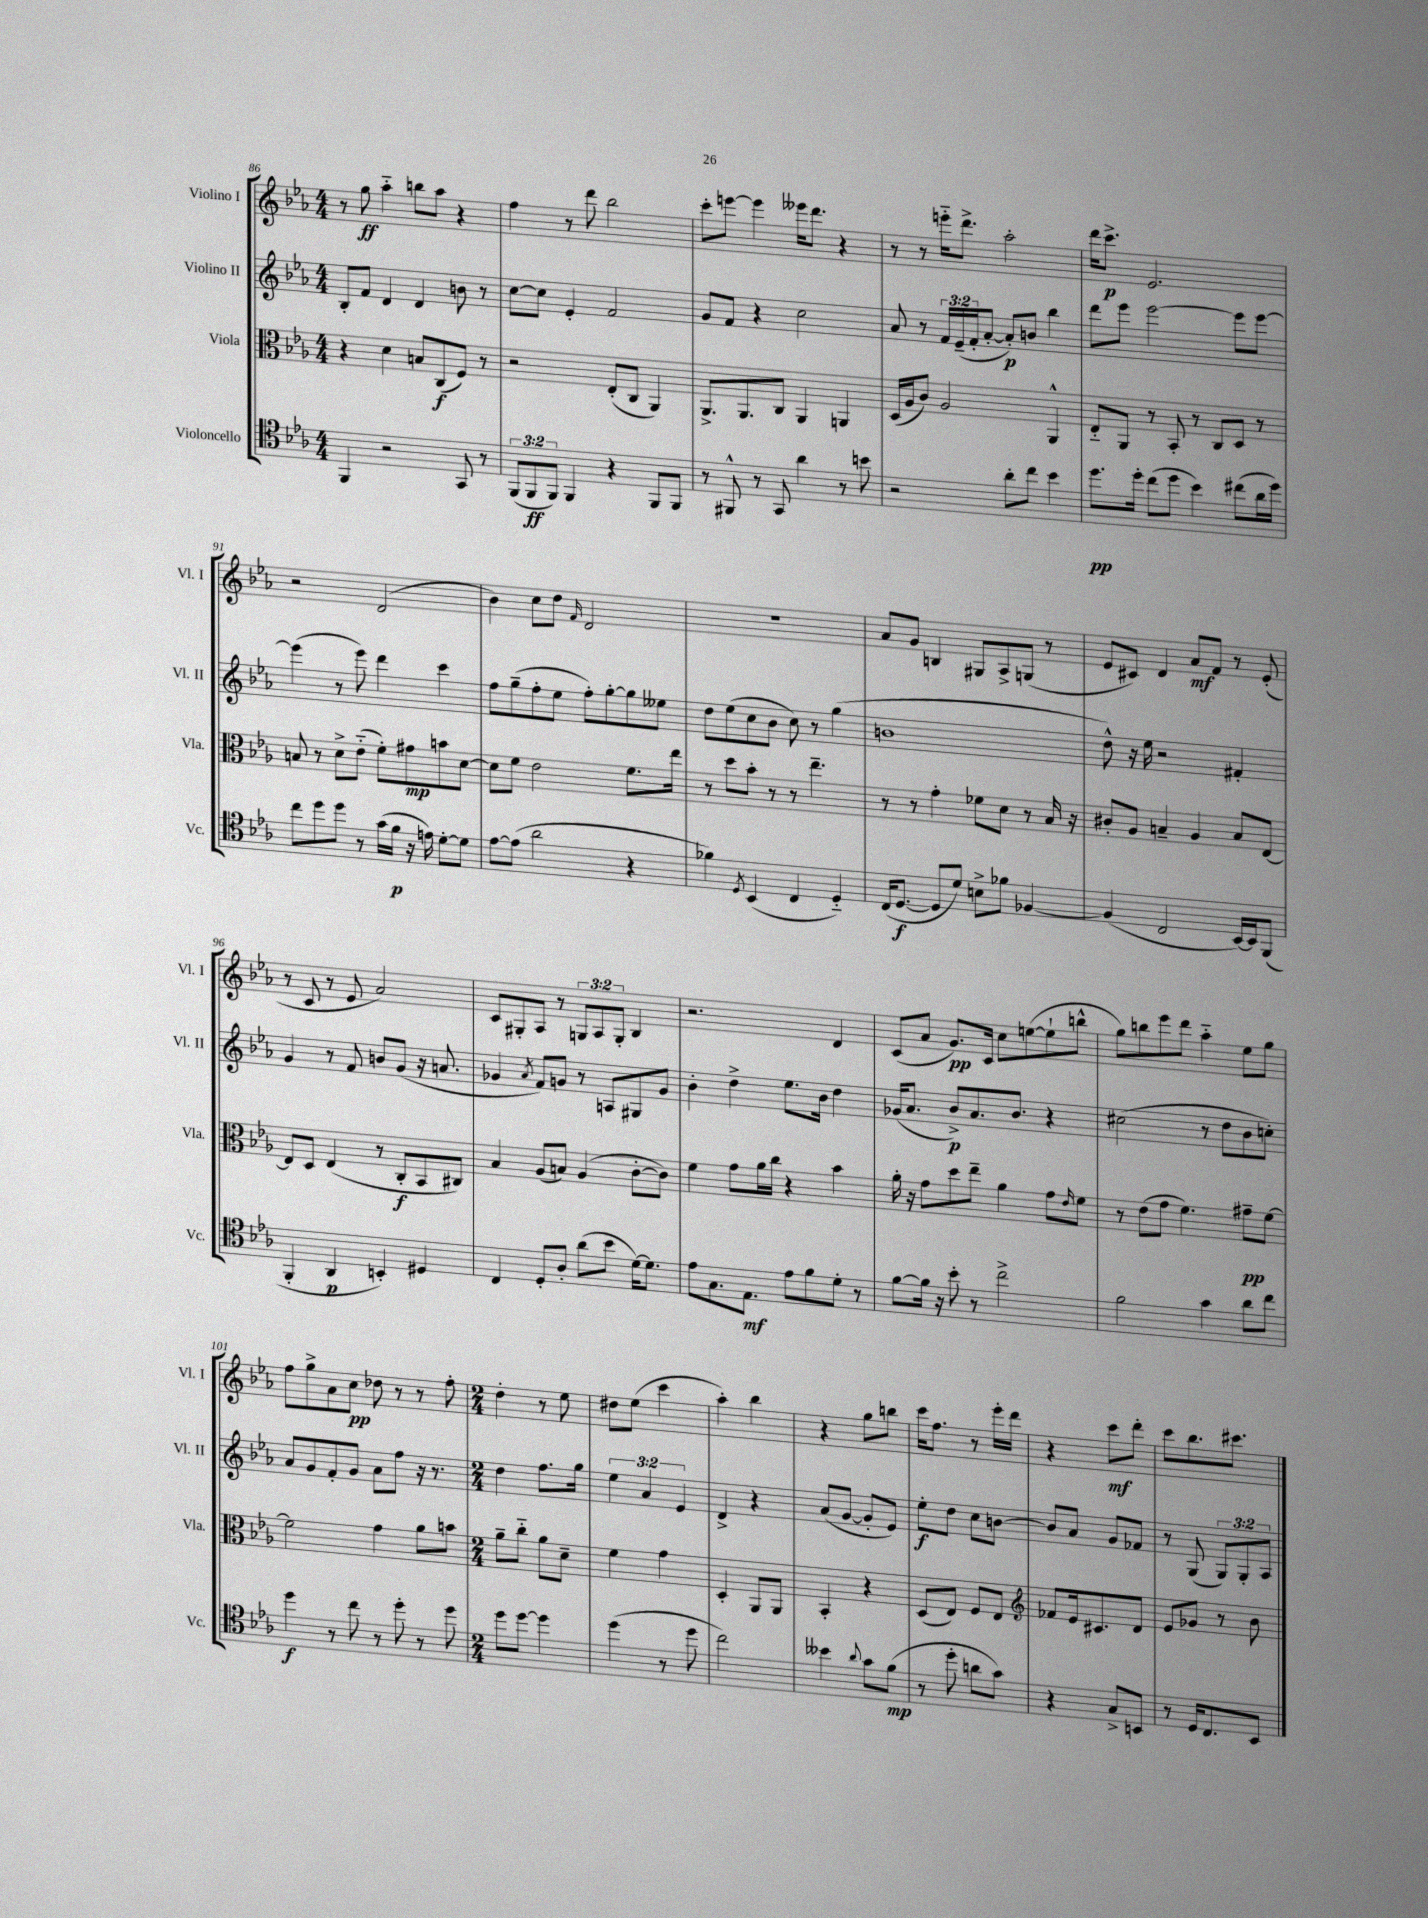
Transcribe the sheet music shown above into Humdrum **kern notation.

**kern	**kern	**kern	**kern
*staff4	*staff3	*staff2	*staff1
*clefC4	*clefC3	*clefG2	*clefG2
*k[b-e-a-]	*k[b-e-a-]	*k[b-e-a-]	*k[b-e-a-]
*M4/4	*M4/4	*M4/4	*M4/4
4FF/	4r	8B-'/L	8r
.	.	8f/J	8gg\
2r	4d\	4d/	4aa-'~\
.	8B/L	4d/	8bb\L
.	(8C/	.	8aa-\J
8GG/	8F/J)	8b\	4r
8r	8r	8r	.
=	=	=	=
(12FF/L	2r	[8cc\L	4ff\
12FF/	.	.	.
.	.	8cc\]J	.
12FF/J)	.	.	.
4FF/	.	4e-'/	8r
.	.	.	8ddd\
4r	(8E-'/L	2f/	2bb-\
.	8C/J	.	.
8FF/L	4AA-/)	.	.
8FF/J	.	.	.
=	=	=	=
8r	8.AA-^/L	8g/L	8ccc'\L
8FF#^^/	.	8f/J	[8eee\J
.	8.AA-/	.	.
8r	.	4r	4eee\]
8GG/	8C/J	.	.
4a-\	4AA-/	2cc\	16eee--\LK
.	.	.	8.ddd\J
8r	4AA/	.	4r
8b\	.	.	.
=	=	=	=
2r	(16D/LL	8a-/	8r
.	16A-/J	.	.
.	8c/J)	8r	8r
.	2A-/	24f/LL	16eee'~\LK
.	.	(24e-~/	.
.	.	.	8.ddd^\J
.	.	24f'/J	.
.	.	[8a-'/J	.
8a-'\L	.	8a-'/]L)	2aa-'\
8cc\J	.	8b/J	.
4b-\	4AA-^^/	4bb-\	.
=	=	=	=
8.dd\L	8E-'~/L	8ddd\L	16ddd\LK
.	.	.	8.ccc^\J
.	8AA-/J	8eee-\J	.
16dd'\Jk	.	.	.
(8cc\L	8r	[2eee-\	2.e-/
8dd\J	8BB-'/	.	.
4b-\)	8r	.	.
.	8C/L	.	.
(8cc#\L	8D/J	8eee-\]L	.
16a-\L	8r	[8eee-\J	.
16dd\JJ)	.	.	.
=	=	=	=
8cc\L	8B/	(4eee-\]	2r
8dd\	8r	.	.
8dd\J	8d^\L	8r	.
8r	(8e-'~\J	8eee-\)	.
(16g\LL	8f'\L)	4ddd\	(2d/
16f\JJ	.	.	.
16r	8g#\	.	.
16e\)	.	.	.
[8d'\L	8b\	4ccc\	.
8d\]J	[8d\J	.	.
=	=	=	=
[8e-\L	8d\]L	8ff\L	4b-\)
(8e-\]J	8f\J	(8gg~\	.
2a-\	2e-\	8ff'\	8cc\L
.	.	8ee-\J	8dd\J
.	.	.	16qqf/
.	.	8ff'\L)	2d/
.	.	[8gg'\	.
4r	8.f\L	8gg\]	.
.	.	8ee--\J	.
.	16ee-\Jk	.	.
=	=	=	=
4f-\)	8r	8dd\L	1r
.	8dd\L	(8ee-\	.
8qD/	.	.	.
(4BB-/	8b-'\J	8cc\	.
.	8r	8b-\J	.
4C/	8r	8cc\)	.
.	4.ee-~\	8r	.
4D'~/)	.	(4gg\	.
=	=	=	=
(16C/LK	8r	1b	8a-/L
[8.D/J	.	.	.
.	8r	.	8g/J
8D/]L	4g'\	.	4B/
8d/J)	.	.	.
8B^\L	8f-\L	.	8G#/L
8f-\J	8d\J	.	8A-^/
[4F-/	8r	.	(8G/J
.	16B-/	.	8r
.	16r	.	.
=	=	=	=
(4F-/]	8c#'/L	8dd^^\)	8e-/L
.	8A-/J	16r	8c#/J)
.	.	16ee-\	.
2C/	4B~/	2r	4d/
.	4A-/	.	8a-/L
.	.	.	8f/J
[16BB-/LL)	8B/L	4f#'/	8r
16BB-/]J	.	.	.
(8FF/J	[8E-/J	.	(8e-'/
=	=	=	=
4FF'/	8E-/]L	4g/	8r
.	8D/J	.	8c/
4AA-/	(4E-/	8r	8r
.	.	8f/	8e-/
4BB'/)	8r	8b/L	2a-/)
.	8C'/L	(8g/J	.
4D#/	8BB-/	16r	.
.	.	8.a/	.
.	8C#/J)	.	.
=	=	=	=
4C/	4B-/	4g-/	8c/L
.	.	.	8G#'/
.	.	8qa-/	.
8D'/L	(8A-/L	8f/L)	8A-/J
8A-'/J	8B/J)	8g/J	8r
(8a-\L	(4A-/	8r	12G/L
.	.	.	12A-/
8b-\J	.	8A/L	.
.	.	.	12G'/J
[16d\LK)	[8c'\L	8G#/	4B-/
8.d\]J	.	.	.
.	8c\]J)	8g/J	.
=	=	=	=
8e-\L	4f\	4b-'\	2.r
8.G\	.	.	.
.	8g\L	4dd^\	.
8.E-\J	.	.	.
.	16a-\L	.	.
.	16cc\JJ	.	.
8e-\L	4r	8.ee-\L	.
8f\	.	.	.
.	.	16b-\Jk	.
8d'\J	4b-\	4dd\	4d/
8r	.	.	.
=	=	=	=
[8f\L	16a-'\	(16g-/LK	(8c/L
.	16r	8.a-/J	.
16f\]Jk	8g\L	.	8a-/J
16r	.	.	.
8b-'\	8dd\	8b-^/L)	8.g/L)
8r	8ee-~\J	8.a-/	.
.	.	.	16c/Jk
2cc^\	4a-\	.	8cc\L
.	.	8.b-/J	.
.	.	.	([8ee\
.	8g\L	4r	8ee`\]
.	16qqe-/	.	.
.	8f\J	.	8bb^^\J
=	=	=	=
2f\	8r	(2cc#\	8gg\L)
.	(8e-\L	.	8bb\
.	8g\J	.	8eee-\
.	4.f\)	.	8ddd\J
4g\	.	8r	4aa-'~\
.	.	8dd\L	.
8a-\L	8g#~\L	8b-\	8ee-\L
8cc\J	[8f\J	8cc'\J)	8gg\J
=	=	=	=
4dd\	2f\]	8a-/L	8ff\L
.	.	8g/	8gg^\
8r	.	8f'/	8a-\
8cc\	.	8g/J	8cc\J
8r	4g\	8a-\L	8dd-\
8dd'\	.	8ff\J	8r
8r	8a-\L	16r	8r
.	.	8.r	.
8dd\	8b\J	.	8ff'\
=	=	=	=
*M2/4	*M2/4	*M2/4	*M2/4
8dd\L	8a-~\L	4dd\	4dd'\
[8dd\J	8cc'~\J	.	.
4dd\]	8a-\L	8.ff\L	8r
.	8d~\J	.	8ee-\
.	.	16gg\Jk	.
=	=	=	=
(4dd\	4f\	6ee-\	8dd#\L
.	.	.	(8ee-\J
.	.	6a-/	.
8r	4g\	.	4ccc\
.	.	6e-/	.
8dd\	.	.	.
=	=	=	=
2cc\)	4D'/	4d^/	4aa-'\)
.	8AA-/L	4r	4bb-\
.	8AA-/J	.	.
=	=	=	=
4b--\	4BB-'/	(8a-/L	4r
.	.	[8g/J	.
8qqa-/	.	.	.
8g\L	4r	8g'/]L	8gg\L
(8f\J	.	8e-/J)	8bb\J
=	=	=	=
8r	(8D/L	8ee-'\L	16ccc\LK
.	.	.	8.ff\J
8dd'\	8E-/J)	8dd\J	.
8a\L	8F/L	8cc\L	8r
8g\J)	8E-/J	[8b\J	16eee-'\LL
.	.	.	16ddd\JJ
=	=	=	=
*	*clefG2	*	*
4r	8f-/L	8b/]L	4r
.	16e-/k	8a-/J	.
.	8.c#/	.	.
8G^/L	.	8g/L	8ccc\L
8BB/J	8d/J	8f-/J	8ddd'\J
=	=	=	=
8r	8e-/L	8r	8ccc\L
16D/LK	8g-/J	(8G/	8.bb-\
8.C/	.	.	.
.	8r	12G/L)	.
.	.	.	8.ccc#\J
.	.	12G'/	.
8BB-/J	8b-\	.	.
.	.	12A-/J	.
==	==	==	==
*-	*-	*-	*-
